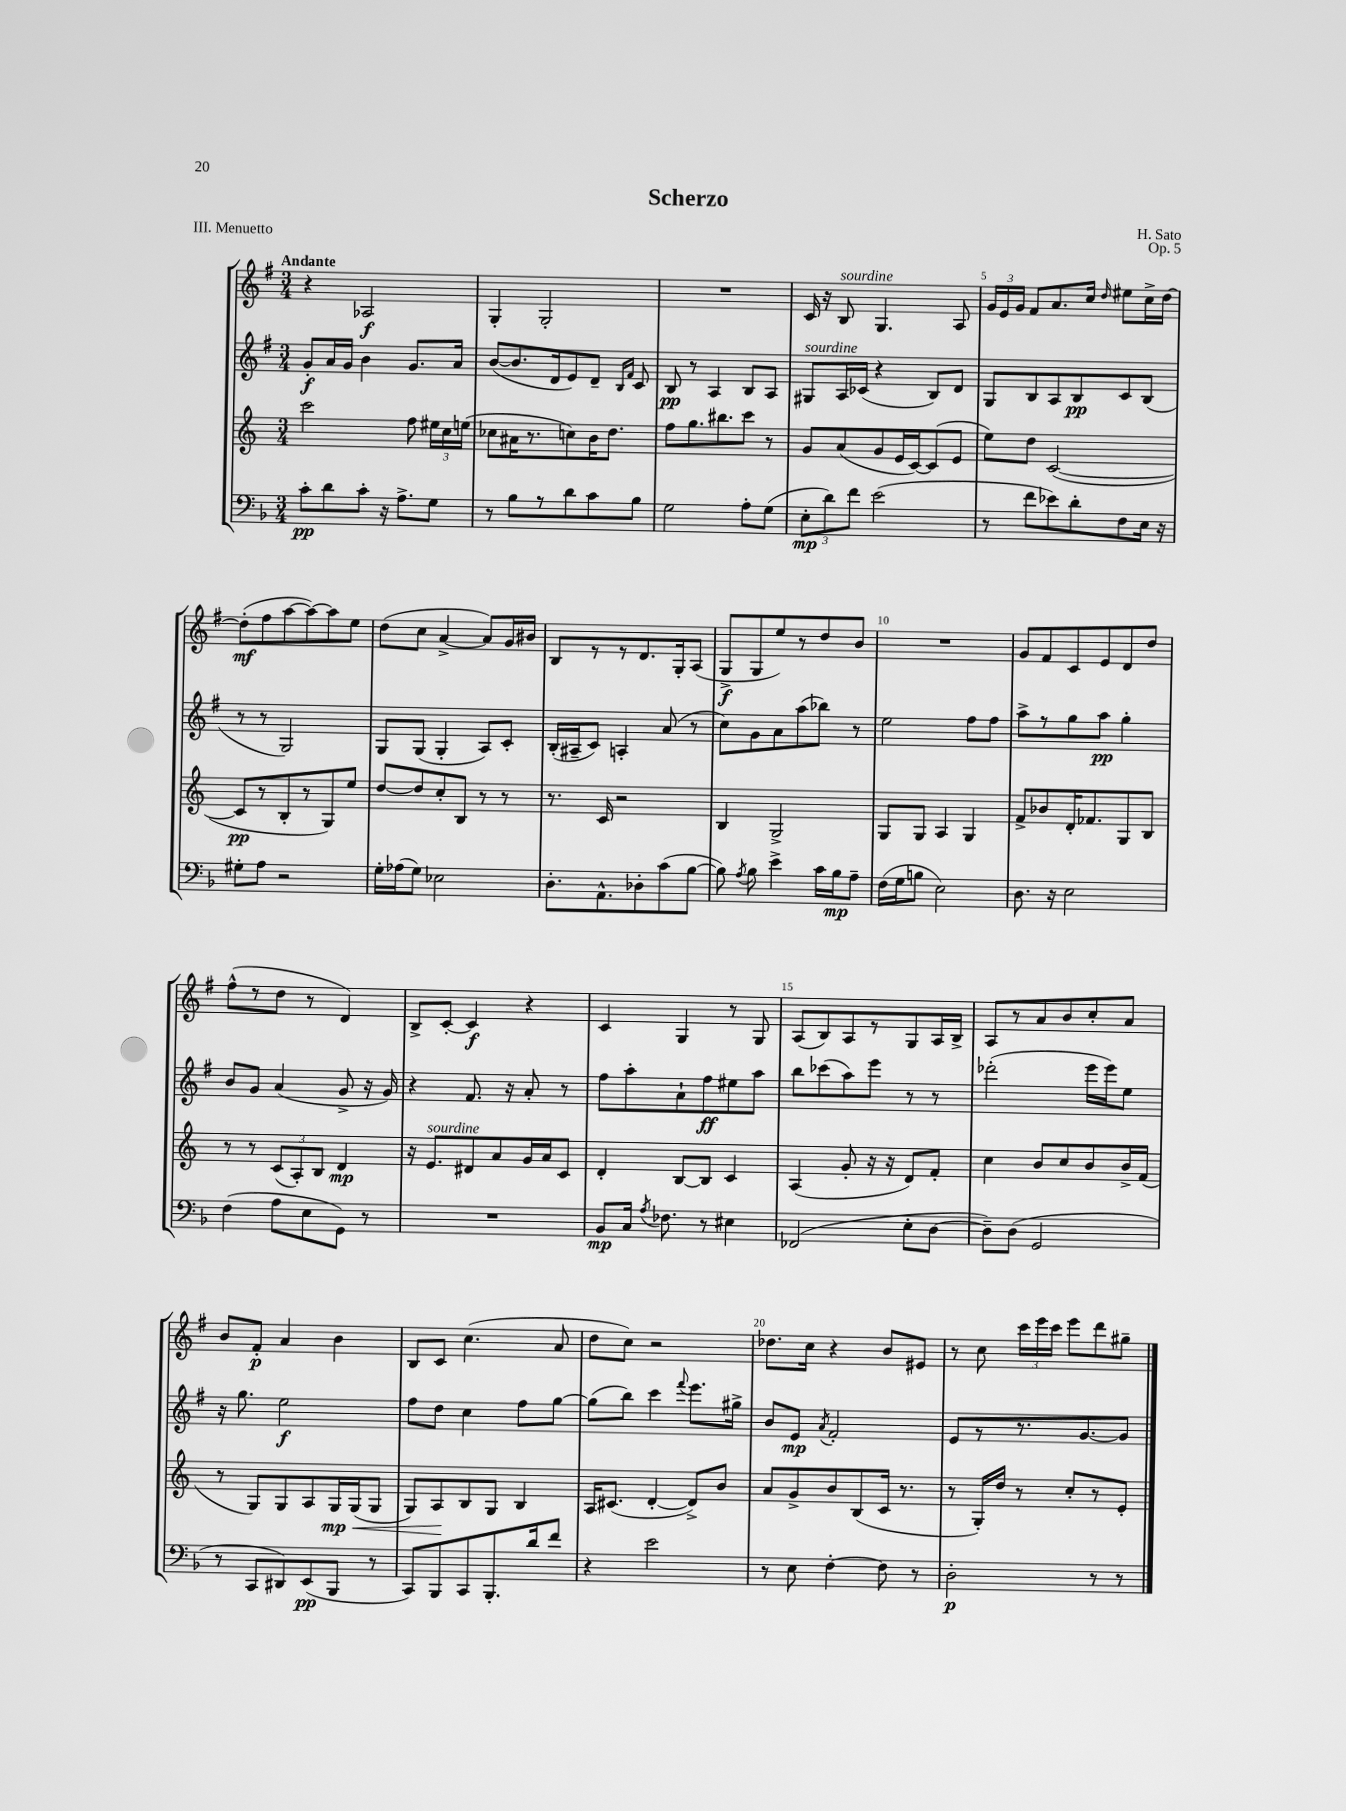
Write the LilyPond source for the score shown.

\header { title = "Scherzo" composer = "H. Sato" opus = "Op. 5" piece = "III. Menuetto" }
<<
\new StaffGroup <<
\new Staff = "s0" {
    \clef treble \key g \major \numericTimeSignature \time 3/4 \tempo "Andante"
    \autoBeamOff r4 aes2\f |
    g4-. g2-. |
    R2. |
    c'16 r16 b8^\markup { \italic "sourdine" } g4. a8 |
    \tuplet 3/2 { g'16[ e'16 g'16] } fis'8[ a'8. c''16] \grace { d''16 } eis''8[ c''16-> d''16]~ |
    d''8[-.\mf( fis''8 a''8~ a''8~) a''8 e''8] |
    d''8[( c''8] a'4~-> a'8[) g'16 bis'16] |
    b8[ r8 r8 d'8. g16-. a8]( |
    g8[->\f g8 e''8) r8 d''8 b'8] |
    R2. |
    g'8[ fis'8 c'8 e'8 d'8 d''8] |
    fis''8[-^( r8 d''8] r8 d'4) |
    b8[-> c'8]~-. c'4\f r4 |
    c'4 g4 r8 g8 |
    a8[( b8) a8 r8 g8 a16 b16]-> |
    a8[ r8 a'8 b'8 c''8-. a'8] |
    b'8[ fis'8]-.\p a'4 b'4 |
    b8[ c'8] c''4.( a'8 |
    d''8[ c''8]) r2 |
    des''8.[ c''16] r4 b'8[ eis'8] |
    r8 c''8 \tuplet 3/2 { c'''16[ e'''16 c'''16] } e'''8[ d'''8 gis''8]-- \bar "|." |
}
\new Staff = "s1" {
    \clef treble \key g \major \numericTimeSignature \time 3/4
    \autoBeamOff g'8[-.\f a'16 g'16] b'4 g'8.[ a'16] |
    b'8[~( b'8. d'16 e'8) d'8]-- \grace { b16[ fis'16] } c'8 |
    b8\pp r8 a4 b8[ a8] |
    gis8[^\markup { \italic "sourdine" } a16 ces'16]( r4 b8[) d'8] |
    g8[ b8 a8 b8\pp c'8 b8]( |
    r8 r8 g2) |
    g8[ g8]( g4-. a8[) c'8]-. |
    b16[-.( ais16-- c'8]) a4-. a'8( r8 |
    c''8[) g'8 a'8 a''8( bes''8]) r8 |
    e''2 fis''8[ fis''8] |
    a''8[-> r8 g''8 a''8]\pp g''4-. |
    b'8[ g'8] a'4( g'8-> r16 g'16) |
    r4 fis'8. r16 a'8-. r8 |
    fis''8[ a''8-. a'8-! fis''8\ff eis''8 a''8] |
    b''8[ ces'''8( a''8) e'''8] r8 r8 |
    des'''2-.( e'''16[ e'''16) e''8] |
    r16 g''8. e''2\f |
    fis''8[ d''8] c''4 fis''8[ g''8]~ |
    g''8[( b''8]) c'''4 \appoggiatura { fis'''8 } e'''8.[ gis''16]-> |
    b'8[ e'8]\mp \acciaccatura { a'8 } fis'2-. |
    e'8[ r8 r8. g'8.~ g'8] \bar "|." |
}
\new Staff = "s2" {
    \clef treble \key c \major \numericTimeSignature \time 3/4
    \autoBeamOff c'''2 f''8 \tuplet 3/2 { eis''16[ c''16 e''16]( } |
    ces''8[ ais'16 r8. c''8) b'16 d''8.] |
    f''8[ g''8. bis''8. c'''8] r8 |
    g'8[ a'8( g'8 e'16 c'16~) c'8( e'8] |
    e''8[) d''8] c'2~( |
    c'8[\pp r8 b8-. r8 g8) e''8] |
    d''8[~ d''8 c''8-. b8] r8 r8 |
    r8. c'16 r2 |
    b4 g2-> |
    g8[ g8] a4 g4 |
    f'8[-> bes'8 d'16-. fes'8. g8 b8] |
    r8 r8 \tuplet 3/2 { c'8[( a8-.) b8] } d'4\mp |
    r16 e'8.[^\markup { \italic "sourdine" } dis'8 a'8 g'16 a'16 c'8] |
    d'4-. b8[~ b8] c'4 |
    a4( g'8-. r16 r16 d'8[) f'8]-. |
    c''4 b'8[ c''8 b'8 b'16-> f'16]( |
    r8 g8[) g8 a8 g16\mp\< g16( g8] |
    g8[) a8\! b8 g8] b4 |
    a16[ cis'8.]( d'4~-. d'8[->) b'8] |
    a'8[ g'8-> b'8 b8( c'16] r8. |
    r8 g16[-.) d''16] r8 c''8[-. r8 e'8]-. \bar "|." |
}
\new Staff = "s3" {
    \clef bass \key f \major \numericTimeSignature \time 3/4
    \autoBeamOff c'8[-.\pp d'8 c'8]-. r16 a8.[-> g8] |
    r8 bes8[ r8 d'8 c'8 bes8] |
    g2 a8[-. g8]( |
    \tuplet 3/2 { e8[-.\mp d'8) f'8] } e'2( |
    r8 f'8[ ees'8) d'8-. f8 e16] r16 |
    gis8[-. a8] r2 |
    g16[-. aes16( g8]) ees2 |
    d8.[-. a,8.-^ des8-. c'8( bes8]~ |
    bes8) \acciaccatura { a8 } bes8 e'4-> c'16[ bes16\mp a8]-- |
    f16[( g16 b8] e2) |
    d8. r16 e2 |
    f4( a8[ e8 g,8]) r8 |
    R2. |
    bes,8[\mp c16] \acciaccatura { a8 } fes8. r8 eis4 |
    fes,2( e8[-. d8]~ |
    d8[--) d8]( g,2 |
    r8 c,8[ dis,8) e,8\pp( bes,,8] r8 |
    c,8[) bes,,8 c,8 bes,,8.-. d'16 f'8] |
    r4 e'2 |
    r8 e8 f4~-. f8 r8 |
    d2-.\p r8 r8 \bar "|." |
}
>>
>>
\layout { \context { \Score \override BarNumber.break-visibility = ##(#f #t #t) barNumberVisibility = #(every-nth-bar-number-visible 5) } }
